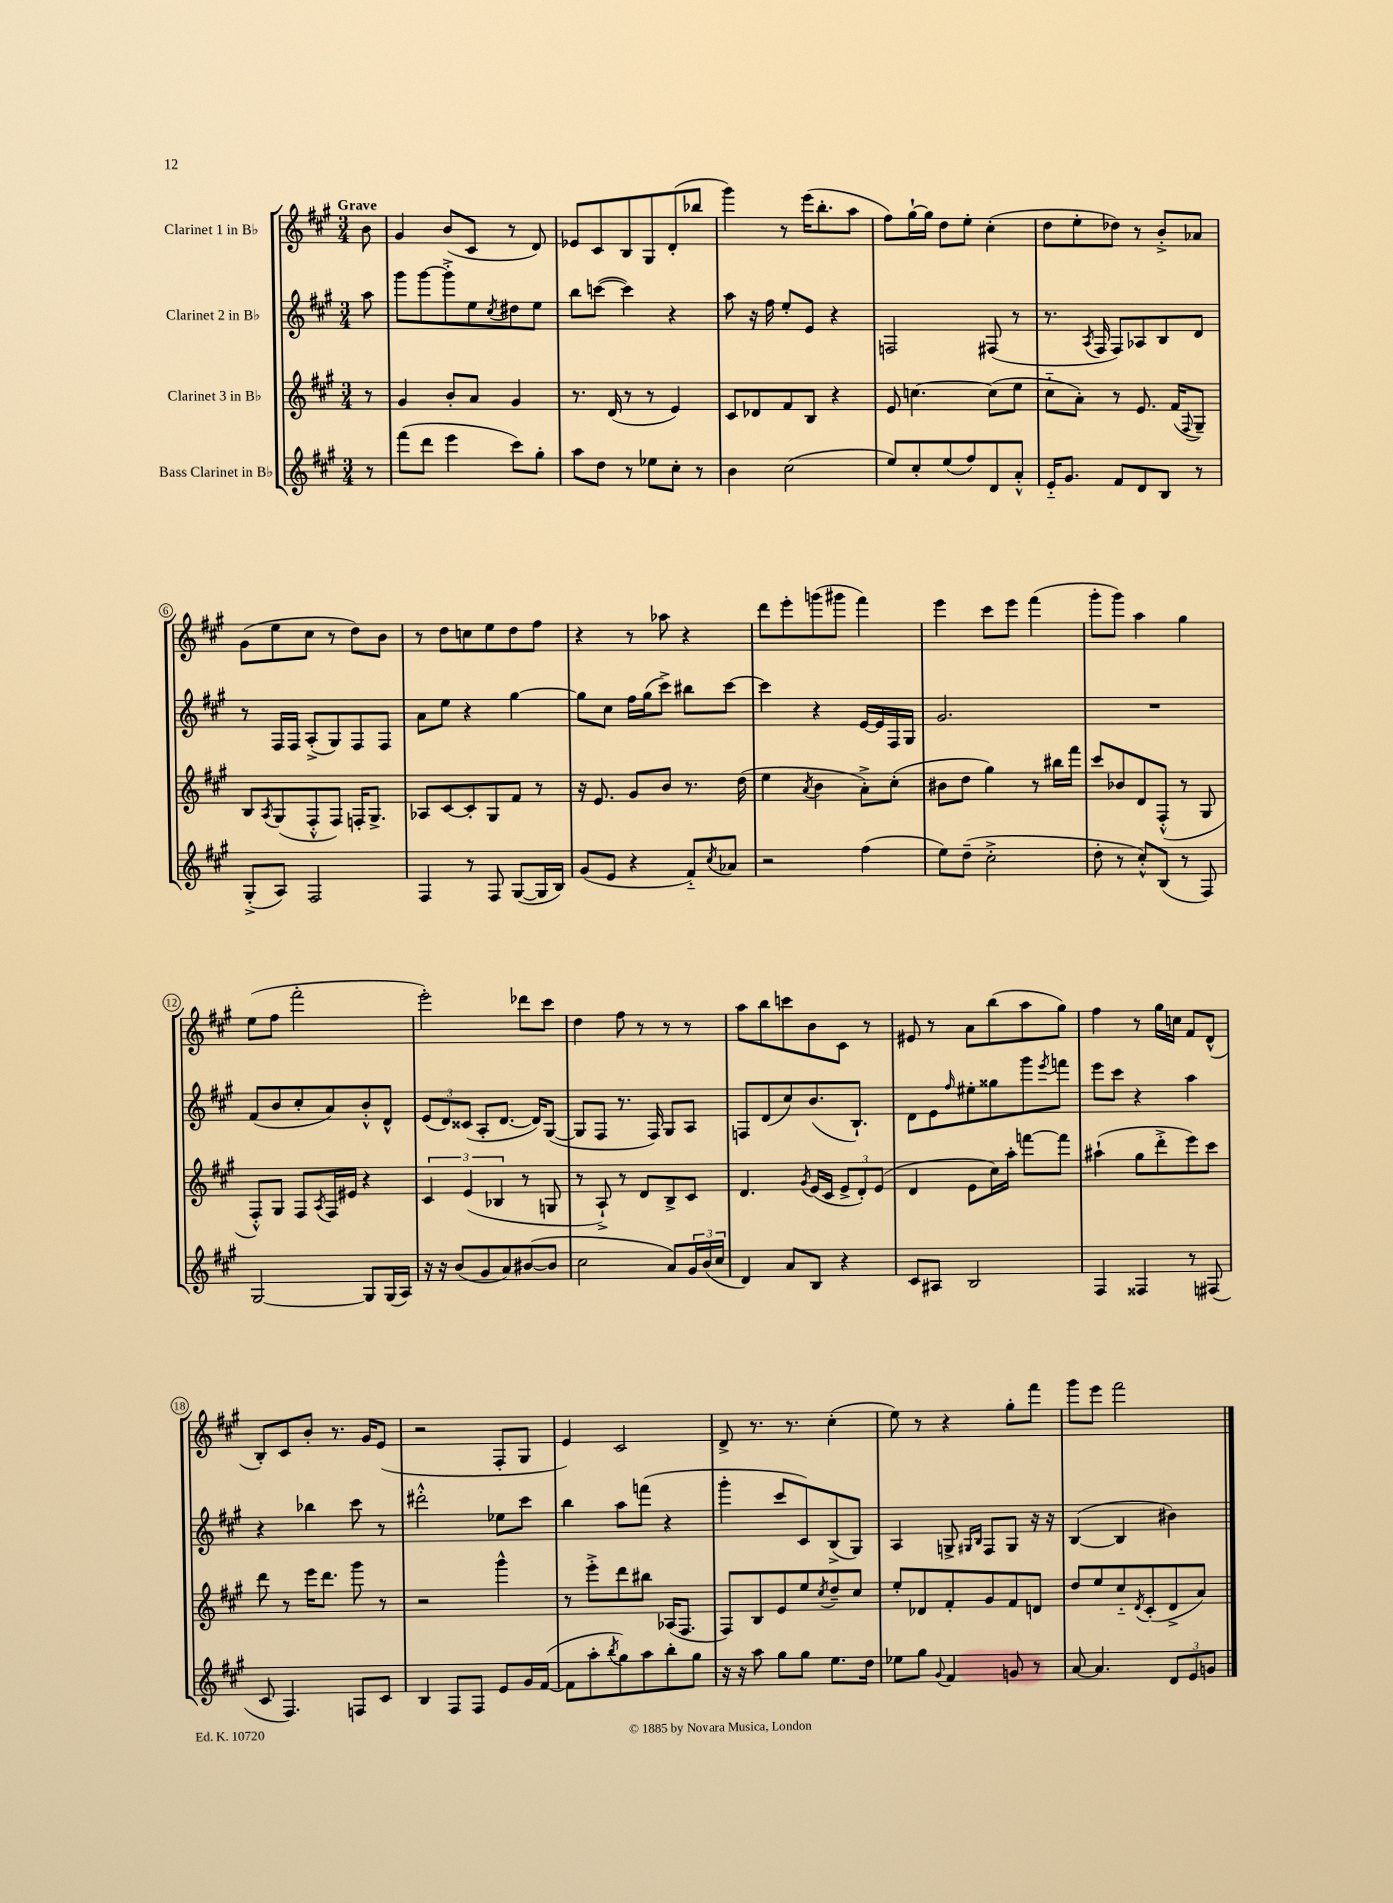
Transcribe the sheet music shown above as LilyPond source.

<<
\new StaffGroup <<
\new Staff = "s0" \with { instrumentName = "Clarinet 1 in Bb" } {
    \clef treble \key a \major \numericTimeSignature \time 3/4 \partial 8 \tempo "Grave"
    b'8 |
    gis'4 b'8( cis'8 r8 d'8) |
    ees'8 cis'8 b8 gis8 d'8-.( bes''8 |
    gis'''4) r8 e'''16( b''8.-. a''8 |
    fis''8) gis''16~-! gis''16 d''8 e''8-. cis''4-.( |
    d''8 e''8-. des''8) r8 b'8-.-> aes'8 |
    gis'8( e''8 cis''8 r8 d''8) b'8 |
    r8 d''8 c''8 e''8 d''8 fis''8 |
    r4 r8 aes''8 r4 |
    d'''8 e'''8-. g'''8( gis'''8 fis'''4) |
    e'''4 cis'''8 e'''8 fis'''4( |
    gis'''8-. gis'''8) a''4 gis''4 |
    e''8( fis''8 fis'''2-. |
    e'''2-.) des'''8 cis'''8 |
    d''4 fis''8 r8 r8 r8 |
    a''8 b''8 c'''8 b'8 cis'8 r8 |
    eis'8 r8 a'8 b''8( a''8 gis''8) |
    fis''4 r8 gis''16 c''16 fis'8 d'8-^( |
    b8-.) cis'8 b'8-. r8. gis'16 e'8( |
    r2 fis8-. gis8 |
    e'4) cis'2 |
    d'8-> r8. r8. cis''4-.( |
    e''8) r8 r4 gis''8-. fis'''8 |
    gis'''8 e'''8 fis'''2 \bar "|." |
}
\new Staff = "s1" \with { instrumentName = "Clarinet 2 in Bb" } {
    \clef treble \key a \major \numericTimeSignature \time 3/4 \partial 8
    a''8 |
    gis'''8 gis'''8~ gis'''8-.-> e''8 \acciaccatura { cis''8 } dis''8 e''8 |
    b''8 c'''8~( c'''4) r4 |
    a''8 r16 fis''16 e''8-. e'8 r4 |
    f2 fis8( r8 |
    r8. \acciaccatura { a8 } fis16 fis8) aes8 b8 d'8 |
    r8 fis16 fis16 a8-.->( gis8) fis8 fis8 |
    a'8 e''8 r4 gis''4~ |
    gis''8 cis''8 fis''16 gis''16( cis'''8->) bis''8 cis'''8~ |
    cis'''4 r4 e'16~ e'16 fis16 gis16 |
    gis'2. |
    R2. |
    fis'8( b'8 cis''8-. a'8) b'8-.-^ d'8-^ |
    \tuplet 3/2 { e'8( d'8) cisis'8( } a8-. d'8.~ d'16) gis8~( |
    gis8 fis8 r8. fis16) gis8 a8 |
    f8 d'8( cis''8) b'8.( b8.-!) |
    d'8 e'8 \grace { fis''16 } eis''8-. gisis''8 gis'''8 \acciaccatura { e'''8 } f'''8 |
    e'''8 cis'''8 r4 a''4 |
    r4 bes''4 cis'''8 r8 |
    dis'''2-.-^ ees''8 cis'''8 |
    b''4 a''8 f'''8( r4 |
    gis'''4-. cis'''8 cis'8) b8->( gis8) |
    a4 g8-> \grace { gis16 b16 } fis8 gis8 r16 r16 |
    b4~( b4 bis'4) \bar "|." |
}
\new Staff = "s2" \with { instrumentName = "Clarinet 3 in Bb" } {
    \clef treble \key a \major \numericTimeSignature \time 3/4 \partial 8
    r8 |
    gis'4 b'8-. a'8 gis'4 |
    r8. d'16( r8 r8 e'4) |
    cis'8 des'8 fis'8 b8 r4 |
    e'8 c''4.~ c''8( e''8 |
    cis''8-_ a'8-.) r8 e'8. fis'16( \appoggiatura { fis8 } gis8--) |
    b8 \acciaccatura { a8 } gis8( fis8-.-^ fis8) f16-. gis8.-> |
    aes8 cis'8~ cis'8-. gis8 fis'8 r8 |
    r16 e'8. gis'8 b'8 r8. d''16( |
    e''4 \acciaccatura { a'8 } b'4 a'8-.->) cis''8-.( |
    bis'8 d''8 gis''4) r8 bis''16 fis'''16 |
    cis'''8 bes'8 d'8 fis8-.-^( r8 gis8 |
    fis8-.-^) gis8 fis8 \acciaccatura { a8 } fis16 eis'16 r4 |
    \tuplet 3/2 { cis'4 e'4( bes4 } r8 g8 |
    r8 a8-!->) r8 d'8 b8-> cis'8 |
    d'4. \acciaccatura { gis'8 } e'16( cis'16 \tuplet 3/2 { e'8-> d'8-.) e'8( } |
    d'4 e'8 cis''16) a''16-. f'''8~ f'''8 |
    ais''4-!( gis''8 d'''8-.-> e'''8) cis'''8 |
    d'''8 r8 e'''16 d'''8. gis'''8 r8 |
    r2 gis'''4-^ |
    r8 e'''8-.-> d'''8 bis''8 aes16( fis8. |
    fis8) b8 e'8 e''8 \acciaccatura { cis''8 } d''8-- cis''8 |
    e''8-. des'8 fis'8-. gis'8 fis'8 d'8 |
    d''8 e''8 cis''8-_ \acciaccatura { d'8 } cis'8-.( d'8-> a'8) \bar "|." |
}
\new Staff = "s3" \with { instrumentName = "Bass Clarinet in Bb" } {
    \clef treble \key a \major \numericTimeSignature \time 3/4 \partial 8
    r8 |
    fis'''8( d'''8 e'''4 cis'''8) gis''8-. |
    a''8 d''8 r8 ees''8 cis''8-. r8 |
    b'4 cis''2( |
    e''8) cis''8-. e''8( fis''8) d'8 a'8-.-^ |
    e'16-_ gis'8. fis'8 d'8 b8 r8 |
    gis8-.->( a8) fis2 |
    fis4 r8 fis8 gis8~( gis16 b16) |
    gis'8( e'8 r4 fis'8-_) \acciaccatura { cis''8 } aes'8 |
    r2 fis''4( |
    e''8) d''8--( cis''2-.-> |
    d''8-. r8 cis''8-.-^) b8( r8 fis8) |
    gis2~ gis8 gis16( a16) |
    r16 r16 b'8( gis'8 a'8) bis'8~( bis'8 |
    cis''2 a'8) \tuplet 3/2 { gis'16 b'16( cis''16 } |
    d'4) a'8 b8 r4 |
    cis'8 ais8 b2 |
    fis4 fisis4 r8 fis8( |
    cis'8 fis4.) f8 cis'8 |
    b4 fis8 fis8 e'8 gis'16 fis'16~( |
    fis'8 a''8-. \acciaccatura { b''8 } gis''8) a''8 b''8-. gis''8 |
    r16 r16 a''8 gis''8 gis''8 e''8. d''16 |
    ees''8 gis''8 \appoggiatura { gis'8 } fis'4 g'8 r8 |
    a'8~ a'4. \tuplet 3/2 { d'8 e'8 g'8 } \bar "|." |
}
>>
>>
\layout { \context { \Score \override BarNumber.stencil = #(make-stencil-circler 0.1 0.3 ly:text-interface::print) } }
